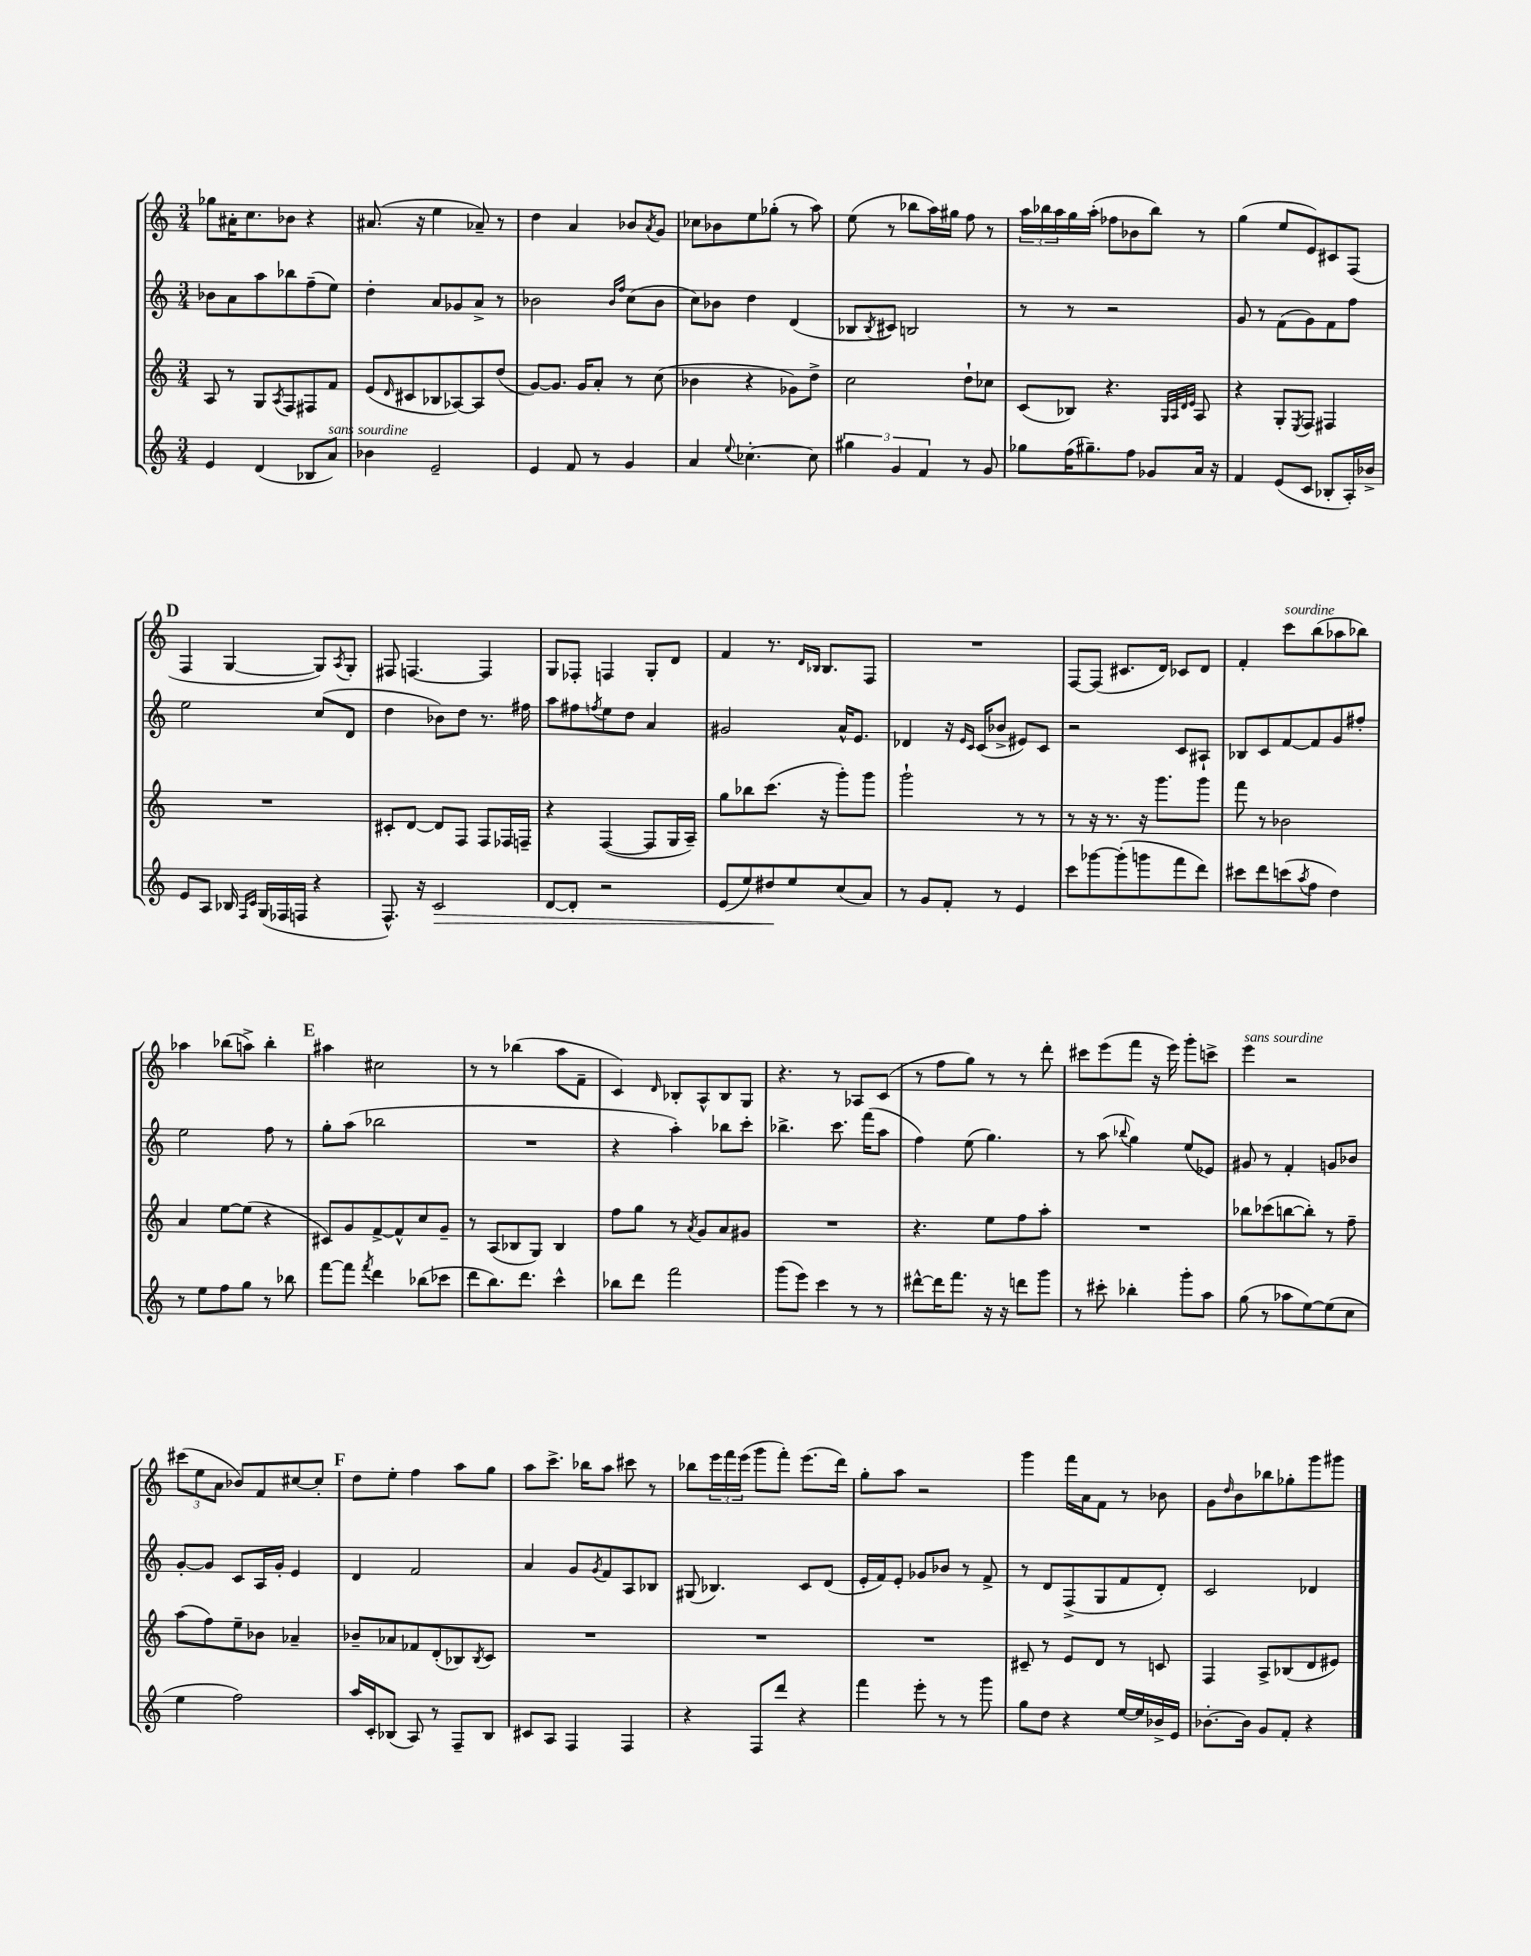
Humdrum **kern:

**kern	**kern	**kern	**kern
*staff4	*staff3	*staff2	*staff1
*clefG2	*clefG2	*clefG2	*clefG2
*k[]	*k[]	*k[]	*k[]
*M3/4	*M3/4	*M3/4	*M3/4
4e/	8A/	8b-\L	8gg-\L
.	8r	8a\	16a#'\K
.	.	.	8.cc\
(4d/	8G/L	8aa\	.
.	8qA/	.	.
.	8F/	8bb-\	8b-\J
8B-/L	8F#/	(8ff~\	4r
8a/J)	8f/J	8ee\J)	.
=	=	=	=
4b-\	(8e/L	4dd'\	(8.a#/
.	16qqd/	.	.
.	8c#/	.	.
.	.	.	16r
2e~/	8B-/	8a/L	4ee\
.	[8A-/)	8g-/	.
.	8A-/]	8a^/J	8a-~/)
.	(8dd/J	8r	8r
=	=	=	=
4e/	[8g/L)	2b-\	4dd\
.	8.g/]J	.	.
8f/	.	.	4a/
.	16g/LK	.	.
8r	8a'/J	.	.
.	.	16qqb-/LL	.
.	.	16qqff/JJ	.
4g/	8r	(8cc\L	8b-/L
.	.	.	8qa/
.	(8cc\	8b-\J	8g/J
=	=	=	=
4a/	4b-\	8cc\L)	8cc-\L
.	.	8b-\J	8b-\
8qqee/	.	.	.
[4.cc-'\	4r	4dd\	8ee\
.	.	.	(8gg-'\J
.	8g-\L)	(4d/	8r
8cc-\]	8dd^\J	.	8aa\)
=	=	=	=
6gg#\	2cc\	8B-/L	(8ee\
.	.	8qB-/	.
.	.	8c#/J)	8r
6g/	.	.	.
.	.	2B/	8bb-\L
6f/	.	.	.
.	.	.	16aa\L)
.	.	.	16gg#\JJ
8r	8dd`\L	.	8ff\
8g/	8cc-\J	.	8r
=	=	=	=
8gg-\L	(8c/L	8r	24aa\LL
.	.	.	24bb-\
.	.	.	24aa\
(16ff\K	8B-/J)	8r	16gg\
8.gg#~\)	.	.	(16aa'\JJ
.	4.r	2r	8ff-\L
8ff\J	.	.	8b-\
8g-/L	.	.	8bb-\J)
.	32qqG/LLL	.	.
.	32qqA/	.	.
.	32qqd/	.	.
.	32qqe/JJJ	.	.
16a/Jk	8A/	.	8r
16r	.	.	.
=	=	=	=
4f/	4r	8g/	(4gg\
.	.	8r	.
(8e/L	8G'/L	(8f\L	8ee/L
.	8qE/	.	.
8c/J	8F/J	8g\)	8e/)
8B-'/L	4F#/	8f\	8c#/
16A'/L)	.	8ff\J	(8F/J
16b-^/JJ	.	.	.
=	=	=	=
8e/L	2.r	2ee\	4F/
8A/J	.	.	.
16B-/	.	.	[4G/
16qqF/LL	.	.	.
16qqc/JJ	.	.	.
(16G/LL	.	.	.
16F-/	.	.	.
16F/JJ	.	.	.
4r	.	(8cc/L	8G/]L)
.	.	.	8qA/
.	.	8d/J	8G'/J
=	=	=	=
8.F^^/)	8c#'/L	4dd\	8F#/
.	[8d/J	.	[4.F/
16r	.	.	.
2c/	8d/]L	8b-\L)	.
.	8F/J	8dd\J	.
.	8F/L	8.r	4F/]
.	16F-/L	.	.
.	16F~/JJ	16ff#\	.
=	=	=	=
[8d/L	4r	8aa\L	8G/L
8d'/]J	.	8ff#\	8F-'/J
.	.	8qff/	.
2r	([4F/	8ee\	4F/
.	.	8dd\J	.
.	8F/]L	4a/	8G'/L
.	16G/L	.	8d/J
.	16A~/JJ)	.	.
=	=	=	=
(8e/L	8gg\L	2g#/	4f/
8ee/)	8bb-\	.	.
8dd#/	(8.ccc\J	.	8.r
8ee/	.	.	.
.	.	.	16qqd/LL
.	.	.	16qqB-/JJ
.	16r	.	8.B-/L
(8cc/	8ggg'\L)	16a^^/LK	.
.	.	8.e/J	.
8a/J)	8ggg\J	.	8F/J
=	=	=	=
8r	2ggg`\	4d-/	2.r
8g/L	.	.	.
8f'/J	.	16r	.
.	.	16qqe/LL	.
.	.	16qqc/JJ	.
.	.	(16c/LK	.
8r	.	8b-^/J	.
4e/	8r	8e#/L)	.
.	8r	8c/J	.
=	=	=	=
8ccc\L	8r	2r	[8F/L
[8ggg-\	16r	.	(8F/]J
.	8.r	.	.
(8ggg-'\]	.	.	8.c#/L
8ggg\	16r	.	.
.	8.ggg\L	.	16d/Jk)
8fff\	.	8c/L	8c-/L
8ddd\J)	8ggg\J	8A#`/J	8d/J
=	=	=	=
8ccc#\L	8fff\	8B-/L	4f'/
8ddd\	8r	8c/	.
(8ccc\	2b-\	[8f/	8ccc\L
8qaa/	.	.	.
8ff\J	.	8f/]	(8bb\
4dd\)	.	8g/	8aa-\
.	.	8ff#'/J	8bb-\J)
=	=	=	=
8r	4a/	2ee\	4aa-\
8ee\L	.	.	.
8ff\	[8ee\L	.	(8bb-\L
8gg\J	(8ee\]J	.	8aa^\J)
8r	4r	8ff\	4bb-'\
8bb-\	.	8r	.
=	=	=	=
[8fff\L	8c#/L)	8gg'\L	4aa#\
8fff\]J	8g/	(8aa\J	.
8qfff/	.	.	.
4ddd\	[8f^/	2bb-\	2cc#\
.	8f^^/]	.	.
(8bb-\L	8cc/	.	.
8ccc-\J	8g~/J	.	.
=	=	=	=
8ddd\L	8r	2.r	8r
8.bb\)	(8A/L	.	8r
.	8B-/	.	(4bb-\
8.ddd\J	.	.	.
.	8G/J)	.	.
4ccc^^\	4B-/	.	8aa\L
.	.	.	8f~\J
=	=	=	=
8bb-\L	8ff\L	4r	4c/)
8ddd\J	8gg\J	.	.
.	.	.	16qqd/
2fff\	8r	4aa'\)	8B-'/L
.	8qa/	.	.
.	8g/L	.	8A^^/
.	8a/	8bb-\L	8B-/
.	8g#/J	8ccc'\J	8G/J
=	=	=	=
(8ggg\L	2.r	4.bb-^\	4.r
8eee\J)	.	.	.
4ccc\	.	.	.
.	.	8.ccc\	8r
8r	.	.	8A-/L
.	.	(16fff\LK	.
8r	.	8aa\J	(8c/J
=	=	=	=
[8ddd#^^\L	4.r	4ff\)	8r
16ddd#\]K	.	.	8ff\L
8.fff\J	.	.	.
.	.	(8ee\	8gg\J)
16r	8ee\L	4.gg\)	8r
16r	.	.	.
8ddd\L	8ff\	.	8r
8ggg\J	8aa'\J	.	8ddd'\
=	=	=	=
8r	2.r	8r	8ccc#\L
8ccc#'\	.	(8aa\	(8eee\
.	.	8qqbb-/	.
4bb-'\	.	4gg\)	8fff\J
.	.	.	16r
.	.	.	16eee\)
8ggg'\L	.	(8ee/L	8ggg'\L
8aa\J	.	8e-/J)	8ccc^\J
=	=	=	=
(8gg\	8bb-\L	8g#/	4eee\
8r	(8ccc-\	8r	.
8aa-\L	[8bb\	4f'/	2r
[8ee\)	8bb'\]J)	.	.
(8ee\]	8r	8g/L	.
8cc\J	8ff~\	8b-/J	.
=	=	=	=
4ee\	(8aa\L	[8g'/L	(12ccc#\L
.	.	.	12ee\
.	8ff\)	8g/]J	.
.	.	.	12a\J
2ff\)	8ee~\	8c/L	8b-/L)
.	8b-\J	16A/L	8f/
.	.	16g'/JJ	.
.	4a-~/	4e/	[8cc#/
.	.	.	8cc#'/]J
=	=	=	=
16aa/LL	8b-~/L	4d/	8dd\L
16c'/J	.	.	.
(8B-/J	8a-/	.	8ee'\J
8A/)	8f-/	2f/	4ff\
8r	(8d'/	.	.
8F~/L	8B-/)	.	8aa\L
.	8qB-/	.	.
8B-/J	8c/J	.	8gg\J
=	=	=	=
8c#/L	2.r	4a/	8aa\L
8A/J	.	.	8.ccc^\J
4F/	.	8g/L	.
.	.	.	16bb-\LK
.	.	8qg/	.
.	.	8f/	8aa\J
4F/	.	8A/	8ccc#\
.	.	8B-/J	8r
=	=	=	=
4r	2.r	(8G#/	8bb-\L
.	.	4.B-/)	24eee\L
.	.	.	24fff\
.	.	.	(24eee\JJ
8F/L	.	.	8ggg\L
8ddd/J	.	.	8fff'\J)
4r	.	8c/L	(8.eee\L
.	.	(8d/J	.
.	.	.	16ddd\Jk)
=	=	=	=
4fff\	2.r	16e'/LL	8gg'\L
.	.	16f/J)	.
.	.	8e'/J	8aa\J
8eee'\	.	8g-/L	2r
8r	.	8b-/J	.
8r	.	8r	.
8ggg\	.	8f^/	.
=	=	=	=
8gg\L	8c#~/	8r	4ggg\
8dd\J	8r	8d/L	.
4r	8e/L	(8F^/	16fff\LL
.	.	.	16a\J
.	8d/J	8G/	8f\J
[16ee/LL	8r	8f/	8r
16ee/]	.	.	.
16b-^/	8c/	8d'/J)	8b-\
16e/JJ	.	.	.
=	=	=	=
[8.b-'\L	4F/	2c/	8g\L
.	.	.	16qqdd/
.	.	.	8b\
16b-\]Jk	.	.	.
8g/L	8A^/L	.	8bb-\
8f'/J	(8B-/	.	8gg-'\
4r	8d/	4d-/	8ggg\
.	8e#/J)	.	8ggg#\J
==	==	==	==
*-	*-	*-	*-
